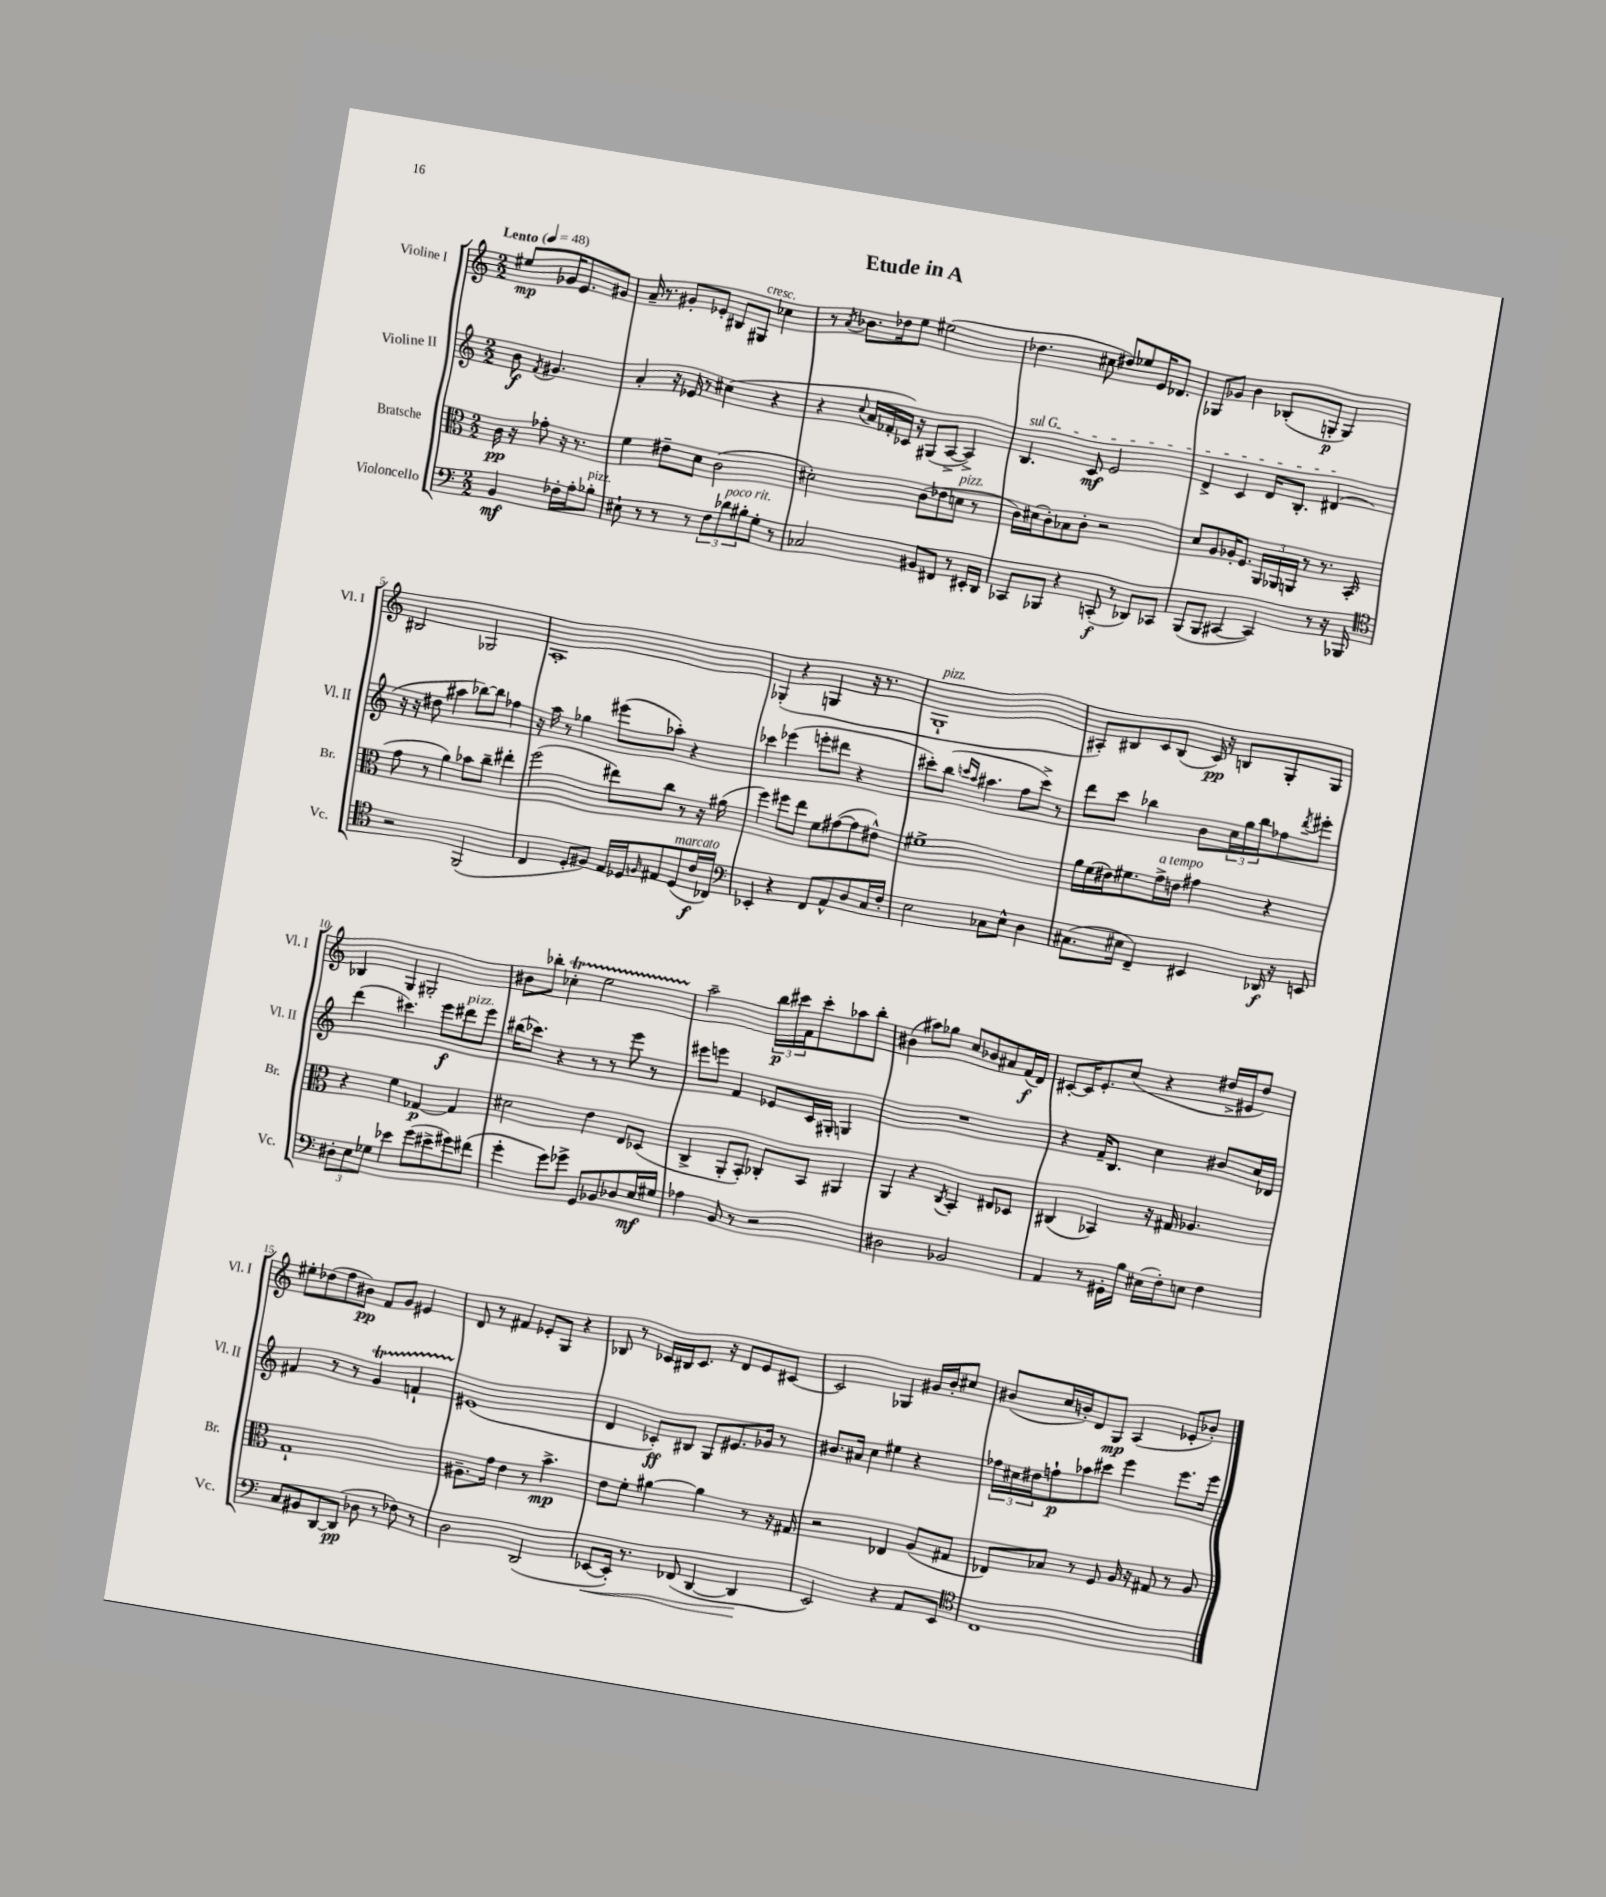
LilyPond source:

\header { title = "Etude in A" }
<<
\new StaffGroup <<
\new Staff = "s0" \with { instrumentName = "Violine I" shortInstrumentName = "Vl. I" } {
    \clef treble \key c \major \numericTimeSignature \time 2/2 \partial 2 \tempo "Lento" 4 = 48
    eis''8\mp ges'16 e'8. gis'8 |
    a'16-- r8. gis'8-. ees'8-. bis8 gis8^\markup { \italic "cresc." } ces''4 |
    r8 \acciaccatura { a'8 } bes'8. des''16 e''8 eis''2( |
    des''4. cis''8 dis''8) ees''8 e'16 des'8. |
    ges8 ges'8 b'4 bes8-.( g8-.\p g4) |
    bis2 ges2 |
    a1-. |
    ges4-.( r4 g4 r16 r8. |
    g1-!^\markup { \italic "pizz." } |
    ais8-.) bis8 c'8 bis8( c'16\pp) r16 b8 g8-. g8 |
    bes4 g4 gis2-. |
    bis'8 bes''8-. ces''4-.\startTrillSpan e''2 |
    a''2--\stopTrillSpan \tuplet 3/2 { b''16\p cis'''16 f'16 } cis'''8-. aes''8 b''8-. |
    bis'4( ais''8) ges''8 c''8 bes'8 ais'8 f'16\f( d'16) |
    cis'8~-. cis'16 e'8.-. c''8( r4 dis''16-> eis'16 dis''8) |
    eis''8-. des''8( f''8 bis'8\pp) f'8 g'8 eis'4 |
    d'8 r8 fis'4 ees'8-. g8 r4 |
    bes8 r8 ces'16 bis16 ces'8. r16 d'8 e'8 cis'8~ |
    cis'2 ges4 gis'16 b'16-. cis''8 |
    bis'8( c''16 b'16-.) d'8 g8\mp a4( ees'8-. bes'8-.) \bar "|." |
}
\new Staff = "s1" \with { instrumentName = "Violine II" shortInstrumentName = "Vl. II" } {
    \clef treble \key c \major \numericTimeSignature \time 2/2 \partial 2
    b'8\f \acciaccatura { f'8 } gis'4. |
    a'4-. r16 ees'16 r8 cis''4( r4 |
    r4 \appoggiatura { c''8 } a'16 fes'16-. ces'16) r16 gis8( a8~-> a4->) |
    \once \override TextSpanner.bound-details.left.text = \markup { \italic "sul G" } b4.\startTextSpan c'8\mf e'2 |
    d'4-> c'4 d'16 b8.-. dis'4\stopTextSpan( |
    r16 r16 dis''8 ais''4 bes''8~) bes''8 fes''4 |
    r16 a''16 r8 ges''4 eis'''8( aes''8-.) r4 |
    ces'''4 ees'''4( e'''8-. dis'''8 r4 |
    cis'''8-.) b''8( \grace { c'''16 a''16 } ais''4. f''8 c'''8->) r8 |
    d'''8 c'''8 bes''4 b'8 \tuplet 3/2 { c''16 g''16 bes''16 } fes''8 \acciaccatura { d'''8 } eis'''8-. |
    d'''4( cis'''4.) e'''8\f dis'''8^\markup { \italic "pizz." } e'''8 |
    bis''16( ces'''8.) r4 r8 r8 e'''8 r8 |
    eis'''8 e'''8 f'4 ees'8 c'16 gis16-. g4 |
    R1 |
    r4 f'16-- b8. c''4 bis'8 c''16 des'16 |
    fis'4 r8 r8 g'4\startTrillSpan f'4-! |
    eis'1\stopTrillSpan( |
    d'4 ces'8-.\ff) bis8 g8 eis'8. ges'16 r8 |
    bis'8. ais'16 c''4 eis''4 r4 |
    \tuplet 3/2 { fes''16 cis''16 dis''16 } f''8-!\p aes''8 cis'''8 e'''4 e'''8. e'''16 \bar "|." |
}
\new Staff = "s2" \with { instrumentName = "Bratsche" shortInstrumentName = "Br." } {
    \clef alto \key c \major \numericTimeSignature \time 2/2 \partial 2
    c'16\pp r16 ges'8-. r16 r8. |
    f'4 eis'8-- d'8 c'2( |
    dis'2-.) c'8( ees'8 d'8^\markup { \italic "pizz." } r8 |
    c'16) dis'16( c'8-.) bes8 c'8-. r2 |
    d'8 a8 aes16-. f8. \tuplet 3/2 { a,16 aes,16 a,16 } r8 r8. b,16-.( |
    g'8 r8 a'4) bes'8 c''8-- eis''4-. |
    f''2( eis''8) c''8 r8 r16 ais'16( |
    f''4) fis''8 e''8 f'8 gis'8~( gis'8 eis'8-^) |
    fis'1-> |
    a'16 f'16( eis'16) fis'8. g'16->^\markup { \italic "a tempo" } e'16 gis'4 r4 |
    r4 f'4 ges4~\p ges4 |
    dis'2 e'4 e8 des8( |
    c4-> a,8-. b,8-.) ces8-. b,8 ais,4 |
    a,4 r4 \acciaccatura { c8 } b,4-. eis8 des8 |
    cis4( bes,4) r16 gis16 aes4. |
    g1-! |
    ais8.-- g'16 e'4 r8 b'4.->\mp |
    e'8 f'8-. ais'4~ ais'4 r8 r16 gis16 |
    r2 ees4 a8( gis8 |
    ees8) bes8 r8 f8 a16 r16 gis8 r8 a8 \bar "|." |
}
\new Staff = "s3" \with { instrumentName = "Violoncello" shortInstrumentName = "Vc." } {
    \clef bass \key c \major \numericTimeSignature \time 2/2 \partial 2
    b,4\mf fes16-. a16-. bes8-.^\markup { \italic "pizz." } |
    eis8-! r8 r8 r8 \tuplet 3/2 { f8 des'8^\markup { \italic "poco rit." } bis8-. } g8-. r8 |
    ces2 bis,8 fis,8 r8 eis,16-. d,16 |
    ces,8 bes,,8 r4 c,8-.\f( r8 des,8) ces,8 |
    b,,8( b,,8 cis,4~ cis,4) r8 r16 bes,,16 |
    \clef tenor r2 f,2( |
    c4 d8-. fis8) e16 des16 \grace { f16 } eis8 des8^\markup { \italic "marcato" }( c'16\f ces16) |
    \clef bass ees,4-. r4 f,8 a,8-^ d8 c16 f16-. |
    e2 ces8 e8-^ d4 |
    cis8.( eis16 f,4--) eis,4 des,16\f r16 e,8 |
    \tuplet 3/2 { dis8-. e8 ges8 } ees'4 g'8( eis'8-> gis'8) fis'8( |
    g'4-. g'8) ges'8-> g,8 bes,8 des8 e16\mf gis16 |
    aes4 b,8 r8 r2 |
    dis2 bes,2 |
    a,4 r8 gis,16-. b16 eis16( f16-.) e8 f4 |
    c8 bis,8 d,8~ d,8\pp( des8 r8 fes8) r8 |
    d2 d,2( |
    ees,8~\< ees,16-.) r8. fes,8( d,4~ d,4\! |
    e,2) r4 a,8 e,8 |
    \clef tenor c1 \bar "|." |
}
>>
>>
